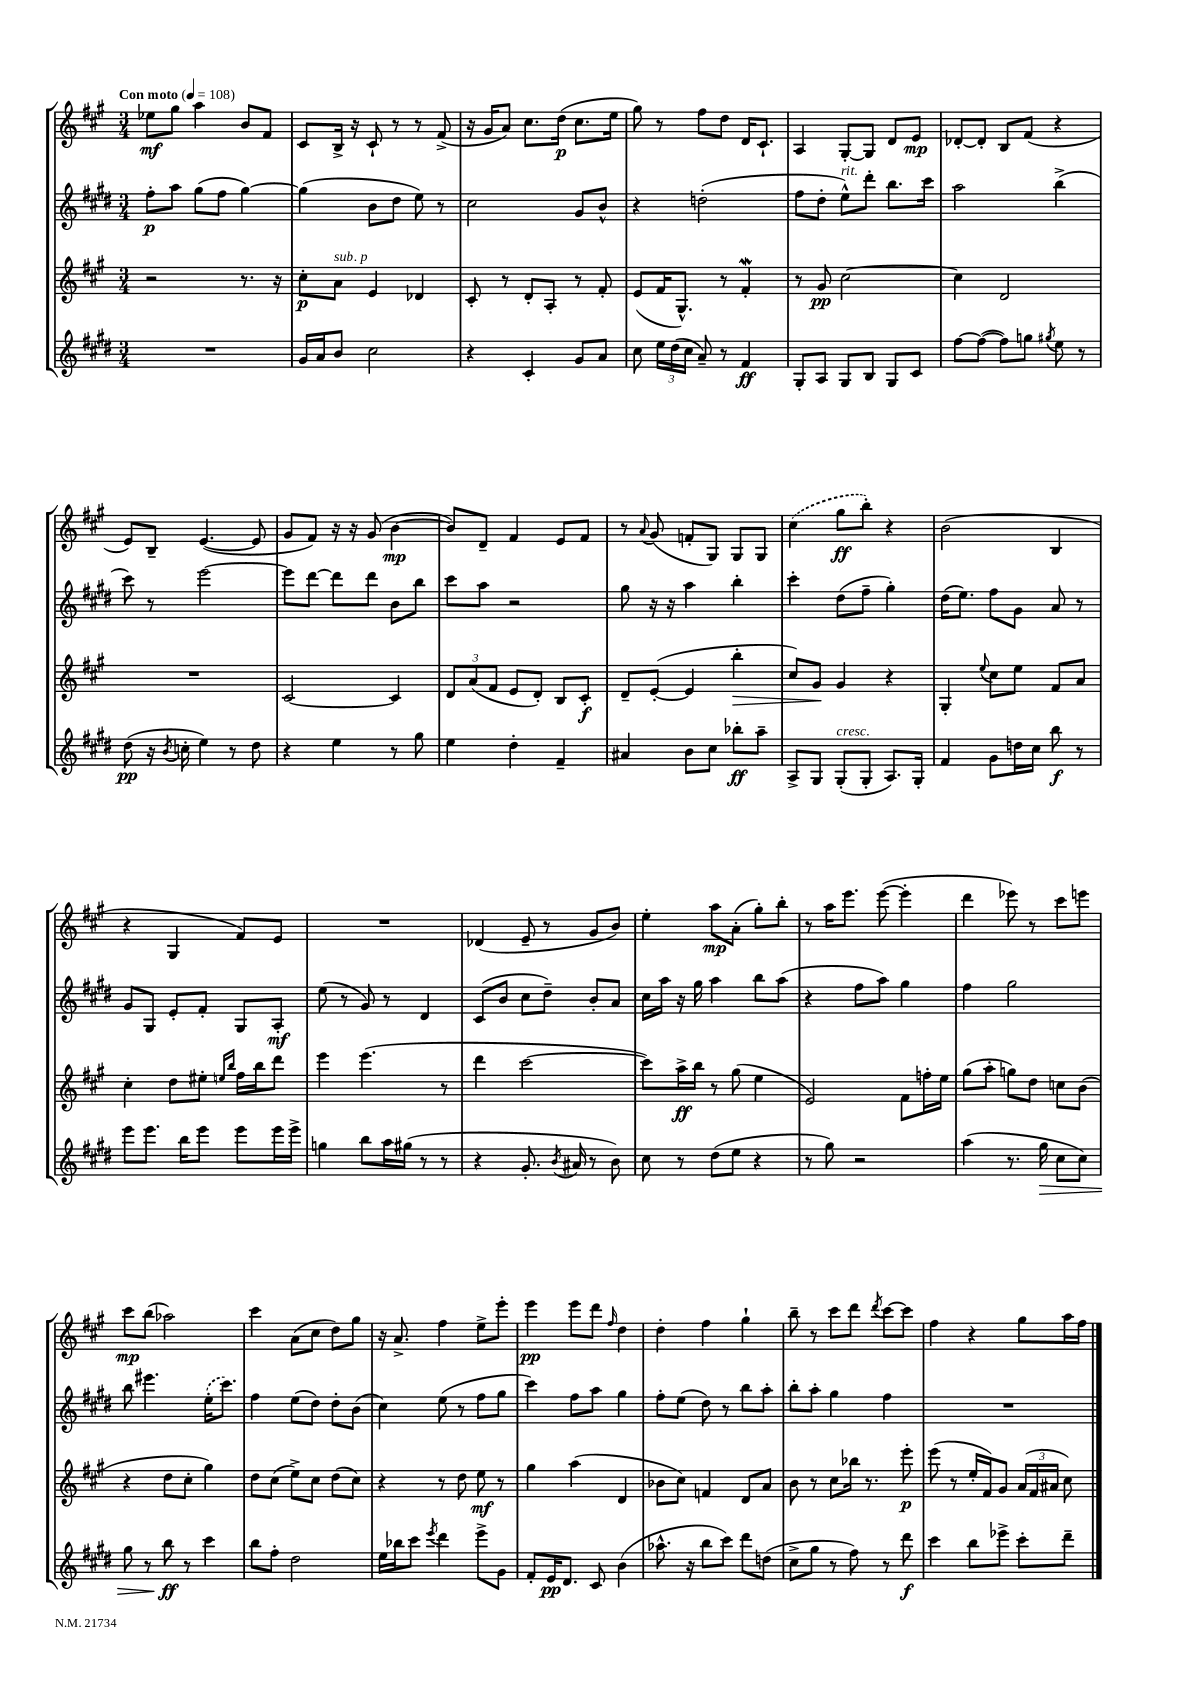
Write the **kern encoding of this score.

**kern	**dynam	**kern	**dynam	**kern	**dynam	**kern	**dynam
*part4	*part4	*part3	*part3	*part2	*part2	*part1	*part1
*staff4	*staff4	*staff3	*staff3	*staff2	*staff2	*staff1	*staff1
*clefG2	*	*clefG2	*	*clefG2	*	*clefG2	*
*k[f#c#g#d#]	*	*k[f#c#g#]	*	*k[f#c#g#d#]	*	*k[f#c#g#]	*
*M3/4	*	*M3/4	*	*M3/4	*	*M3/4	*
*MM108	*	*MM108	*	*MM108	*	*MM108	*
=1	=1	=1	=1	=1	=1	=1	=1
!	!	!	!	!	!	!LO:TX:a:B:t=Con moto	!
2.r	.	2r	.	8ff#'\L	p	8ee-X\L	mf
.	.	.	.	8aa\J	.	8gg#\J	.
.	.	.	.	(8gg#\L	.	4aa\	.
.	.	.	.	8ff#\J	.	.	.
.	.	8.r	.	[4gg#\)	.	8b/L	.
.	.	.	.	.	.	8f#/J	.
.	.	16r	.	.	.	.	.
=2	=2	=2	=2	=2	=2	=2	=2
16g#/LL	.	8cc#'\L	p	(4gg#\]	.	8c#/L	.
16a/J	.	.	.	.	.	.	.
!	!	!LO:TX:a:i:t=sub. p	!	!	!	!	!
8b/J	.	8a\J	.	.	.	16B^/Jk	.
.	.	.	.	.	.	16r	.
2cc#\	.	4e/	.	8b\L	.	8c#`/	.
.	.	.	.	8dd#\J	.	8r	.
.	.	4d-X/	.	8ee\)	.	8r	.
.	.	.	.	8r	.	(8f#^/	.
=3	=3	=3	=3	=3	=3	=3	=3
4r	.	8c#'/	.	2cc#\	.	16r	.
.	.	.	.	.	.	16g#/KL	.
.	.	8r	.	.	.	8a/J)	.
4c#'/	.	8d'/L	.	.	.	8.cc#\L	.
.	.	8A'/J	.	.	.	.	.
.	.	.	.	.	.	(16dd\Jk	p
8g#/L	.	8r	.	8g#/L	.	8.cc#\L	.
8a/J	.	8f#'/	.	8b^^/J	.	.	.
.	.	.	.	.	.	16ee\Jk	.
=4	=4	=4	=4	=4	=4	=4	=4
8cc#\	.	(8e/L	.	4r	.	8gg#\)	.
24ee\LL	.	16f#/K	.	.	.	8r	.
(24dd#\	.	.	.	.	.	.	.
.	.	8.G#^^/J)	.	.	.	.	.
24cc#\JJ	.	.	.	.	.	.	.
8a~/)	.	.	.	(2ddn'\	.	8ff#\L	.
8r	.	8r	.	.	.	8dd\J	.
4f#/	ff	4f#W'/	.	.	.	16d/KL	.
.	.	.	.	.	.	8.c#`/J	.
=5	=5	=5	=5	=5	=5	=5	=5
8G#'/L	.	8r	.	8ff#\L	.	4A/	.
8A/J	.	8g#/	pp	8dd#'\J	.	.	.
!	!	!	!	!LO:TX:a:i:t=rit.	!	!	!
8G#/L	.	[2cc#\	.	8ee^^\L)	.	[8G#'/L	.
8B/J	.	.	.	8ddd#'\J	.	8G#/J]	.
8G#/L	.	.	.	8.bb\L	.	8d/L	.
8c#/J	.	.	.	.	.	8e/J	mp
.	.	.	.	16ccc#\Jk	.	.	.
=6	=6	=6	=6	=6	=6	=6	=6
[8ff#\L	.	4cc#\]	.	2aa\	.	[8d-X'/L	.
(8ff#\J_	.	.	.	.	.	8d-'/J]	.
8ff#\L])	.	2d/	.	.	.	8B/L	.
8ggn\J	.	.	.	.	.	(8f#/J	.
8qgg#X/	.	.	.	.	.	.	.
8ee\	.	.	.	(4bb^\	.	4r	.
8r	.	.	.	.	.	.	.
!!LO:LB:g=z
=7	=7	=7	=7	=7	=7	=7	=7
(8dd#\	pp	2.r	.	8ccc#\)	.	8e/L)	.
16r	.	.	.	8r	.	8B~/J	.
8qb/	.	.	.	.	.	.	.
16ccn'\	.	.	.	.	.	.	.
4ee\)	.	.	.	[2eee\	.	([4.e/	.
8r	.	.	.	.	.	.	.
8dd#\	.	.	.	.	.	8e/]	.
=8	=8	=8	=8	=8	=8	=8	=8
4r	.	[2c#/	.	8eee\L]	.	8g#/L	.
.	.	.	.	[8ddd#\J	.	8f#/J)	.
4ee\	.	.	.	8ddd#\L]	.	16r	.
.	.	.	.	.	.	16r	.
.	.	.	.	8ddd#\J	.	(8g#/	.
8r	.	4c#/]	.	8b\L	.	[4b\	mp
8gg#\	.	.	.	8bb\J	.	.	.
=9	=9	=9	=9	=9	=9	=9	=9
4ee\	.	12d/L	.	8ccc#\L	.	8b/L])	.
.	.	(12a/	.	.	.	.	.
.	.	.	.	8aa\J	.	8d~/J	.
.	.	12f#/J	.	.	.	.	.
4dd#'\	.	8e/L	.	2r	.	4f#/	.
.	.	8d'/J)	.	.	.	.	.
4f#~/	.	8B/L	.	.	.	8e/L	.
.	.	8c#'/J	f	.	.	8f#/J	.
=10	=10	=10	=10	=10	=10	=10	=10
4a#X/	.	8d~/L	.	8gg#\	.	8r	.
.	.	.	.	.	.	8qqa/	.
.	.	([8e'/J	.	16r	.	(8g#/	.
.	.	.	.	16r	.	.	.
8b\L	.	4e/]	.	4aa\	.	8fn'/L	.
8cc#\J	.	.	.	.	.	8G#/J)	.
!	!	!	!LO:HP:b	!	!	!	!
8bb-X'\L	ff	4bb'\	>	4bb'\	.	8G#/L	.
8aa~\J	.	.	.	.	.	8G#/J	.
=11	=11	=11	=11	=11	=11	=11	=11
8A^/L	.	8cc#/L)	.	4ccc#'\	.	(4cc#\	.
8G#/J	.	8g#/J	.	.	.	.	.
!LO:TX:a:i:t=cresc.	!	!	!	!	!	!	!
(8G#'/L	.	4g#/	]	(8dd#\L	.	8gg#\L	ff
8G#'/J	.	.	.	8ff#~\J	.	8bb'\J)	.
8.A/L)	.	4r	.	4gg#'\)	.	4r	.
16G#'/Jk	.	.	.	.	.	.	.
=12	=12	=12	=12	=12	=12	=12	=12
4f#/	.	4G#'/	.	(16dd#\KL	.	(2b\	.
.	.	.	.	8.ee\J)	.	.	.
.	.	8qqee/	.	.	.	.	.
8g#\L	.	8cc#\L	.	8ff#\L	.	.	.
16ddn\L	.	8ee\J	.	8g#\J	.	.	.
16cc#\JJ	.	.	.	.	.	.	.
8bb\	f	8f#/L	.	8a/	.	4B/	.
8r	.	8a/J	.	8r	.	.	.
!!LO:LB:g=z
=13	=13	=13	=13	=13	=13	=13	=13
8eee\L	.	4cc#'\	.	8g#/L	.	4r	.
8.eee\J	.	.	.	8G#/J	.	.	.
.	.	8dd\L	.	8e'/L	.	4G#/	.
16bb\KL	.	.	.	.	.	.	.
8eee\J	.	8ee#X'\J	.	8f#'/J	.	.	.
.	.	16qqeen/LL	.	.	.	.	.
.	.	16qqbb/JJ	.	.	.	.	.
8eee\L	.	16ff#\LL	.	8G#/L	.	8f#/L)	.
.	.	16bb\J	.	.	.	.	.
16eee\L	.	8ddd\J	.	8A'/J	mf	8e/J	.
16eee^\JJ	.	.	.	.	.	.	.
=14	=14	=14	=14	=14	=14	=14	=14
4ggn\	.	4eee\	.	(8ee\	.	2.r	.
.	.	.	.	8r	.	.	.
8bb\L	.	(4.eee\	.	8g#/)	.	.	.
16aa\L	.	.	.	8r	.	.	.
(16gg#X\JJ	.	.	.	.	.	.	.
8r	.	.	.	4d#/	.	.	.
8r	.	8r	.	.	.	.	.
=15	=15	=15	=15	=15	=15	=15	=15
4r	.	4ddd\	.	(8c#/L	.	(4d-X/	.
.	.	.	.	8b/J	.	.	.
8.g#'/	.	[2ccc#\	.	8cc#\L	.	8e~/	.
.	.	.	.	8dd#~\J)	.	8r	.
8qb/	.	.	.	.	.	.	.
16a#X/	.	.	.	.	.	.	.
8r	.	.	.	8b'/L	.	8g#/L	.
8b\)	.	.	.	8a/J	.	8b/J)	.
=16	=16	=16	=16	=16	=16	=16	=16
8cc#\	.	8ccc#\L])	.	16cc#\LL	.	4ee'\	.
.	.	.	.	16aa\JJ	.	.	.
8r	.	16aa^\L	ff	16r	.	.	.
.	.	16bb\JJ	.	16gg#\	.	.	.
(8dd#\L	.	8r	.	4aa\	.	8aa\L	mp
8ee\J	.	(8gg#\	.	.	.	(8a'\J	.
4r	.	4ee\	.	8bb\L	.	8gg#'\L)	.
.	.	.	.	(8aa\J	.	8bb'\J	.
=17	=17	=17	=17	=17	=17	=17	=17
8r	.	2e/)	.	4r	.	8r	.
8gg#\)	.	.	.	.	.	16aa\KL	.
.	.	.	.	.	.	8.eee\J	.
2r	.	.	.	8ff#\L	.	.	.
.	.	.	.	8aa\J)	.	([8eee\	.
.	.	8f#\L	.	4gg#\	.	4eee'\]	.
.	.	16ffn'\L	.	.	.	.	.
.	.	16ee\JJ	.	.	.	.	.
=18	=18	=18	=18	=18	=18	=18	=18
(4aa\	.	(8gg#\L	.	4ff#\	.	4ddd\	.
.	.	8aa'\J	.	.	.	.	.
8.r	.	8ggn\L)	.	2gg#\	.	8eee-X\)	.
.	.	8dd\J	.	.	.	8r	.
!	!LO:HP:b	!	!	!	!	!	!
16gg#\	>	.	.	.	.	.	.
8cc#\L	.	8ccn\L	.	.	.	8ccc#\L	.
8cc#\J)	.	(8b\J	.	.	.	8eeen\J	.
!!LO:LB:g=z
=19	=19	=19	=19	=19	=19	=19	=19
8gg#\	.	4r	.	8bb\	.	8ccc#\L	mp
8r	.	.	.	4.eee#X\	.	(8bb\J	.
8bb\	ff	8dd\L	.	.	.	2aa-X\)	.
8r	]	8cc#'\J	.	.	.	.	.
4ccc#\	.	4gg#\)	.	(16ee'\KL	.	.	.
.	.	.	.	8.ccc#\J)	.	.	.
=20	=20	=20	=20	=20	=20	=20	=20
8bb\L	.	8dd\L	.	4ff#\	.	4ccc#\	.
8ff#'\J	.	(8cc#\J	.	.	.	.	.
2dd#\	.	8ee^\L)	.	(8ee\L	.	(8a\L	.
.	.	8cc#\J	.	8dd#\J)	.	8cc#\J	.
.	.	(8dd\L	.	8dd#'\L	.	8dd\L)	.
.	.	8cc#\J)	.	(8b\J	.	8gg#\J	.
=21	=21	=21	=21	=21	=21	=21	=21
16ee\LL	.	4r	.	4cc#\)	.	16r	.
16bb-X\J	.	.	.	.	.	8.a^/	.
8ccc#\J	.	.	.	.	.	.	.
8qeee/	.	.	.	.	.	.	.
4ddd#\	.	8r	.	(8ee\	.	4ff#\	.
.	.	8dd\	.	8r	.	.	.
8eee^\L	.	8ee\	mf	8ff#\L	.	8ee^\L	.
8g#\J	.	8r	.	8gg#\J	.	8eee'\J	.
=22	=22	=22	=22	=22	=22	=22	=22
8f#'/L	.	4gg#\	.	4ccc#\)	.	4eee\	pp
16e/K	pp	.	.	.	.	.	.
8.d#/J	.	.	.	.	.	.	.
.	.	(4aa\	.	8ff#\L	.	8eee\L	.
8c#/	.	.	.	8aa\J	.	8ddd\J	.
.	.	.	.	.	.	16qqff#/	.
(4b\	.	4d/	.	4gg#\	.	4dd\	.
=23	=23	=23	=23	=23	=23	=23	=23
8.aa-X^^\	.	8b-X\L	.	8ff#'\L	.	4dd'\	.
.	.	8cc#\J)	.	(8ee\J	.	.	.
16r	.	.	.	.	.	.	.
8bb\L	.	4fn/	.	8dd#\)	.	4ff#\	.
8ccc#\J)	.	.	.	8r	.	.	.
8ddd#\L	.	8d/L	.	8bb\L	.	4gg#`\	.
(8ddn\J	.	8a/J	.	8aa'\J	.	.	.
=24	=24	=24	=24	=24	=24	=24	=24
8cc#^\L	.	8b\	.	8bb'\L	.	8bb~\	.
8gg#\J	.	8r	.	8aa'\J	.	8r	.
8r	.	8cc#\L	.	4gg#\	.	8ccc#\L	.
8ff#\)	.	16bb-X\Jk	.	.	.	8ddd\J	.
.	.	8.r	.	.	.	.	.
.	.	.	.	.	.	8qddd/	.
8r	.	.	.	4ff#\	.	[8ccc#\L	.
8ddd#\	f	8eee'\	p	.	.	8ccc#\J]	.
=25	=25	=25	=25	=25	=25	=25	=25
4ccc#\	.	(8eee\	.	2.r	.	4ff#\	.
.	.	8r	.	.	.	.	.
8bb\L	.	16ee'/LL	.	.	.	4r	.
.	.	16f#/J)	.	.	.	.	.
8eee-X^\J	.	8g#/J	.	.	.	.	.
8ccc#'\L	.	(24a/LL	.	.	.	8gg#\L	.
.	.	24f#/	.	.	.	.	.
.	.	24a#X/JJ	.	.	.	.	.
8ddd#~\J	.	8cc#\)	.	.	.	16aa\L	.
.	.	.	.	.	.	16ff#\JJ	.
==	==	==	==	==	==	==	==
*-	*-	*-	*-	*-	*-	*-	*-
